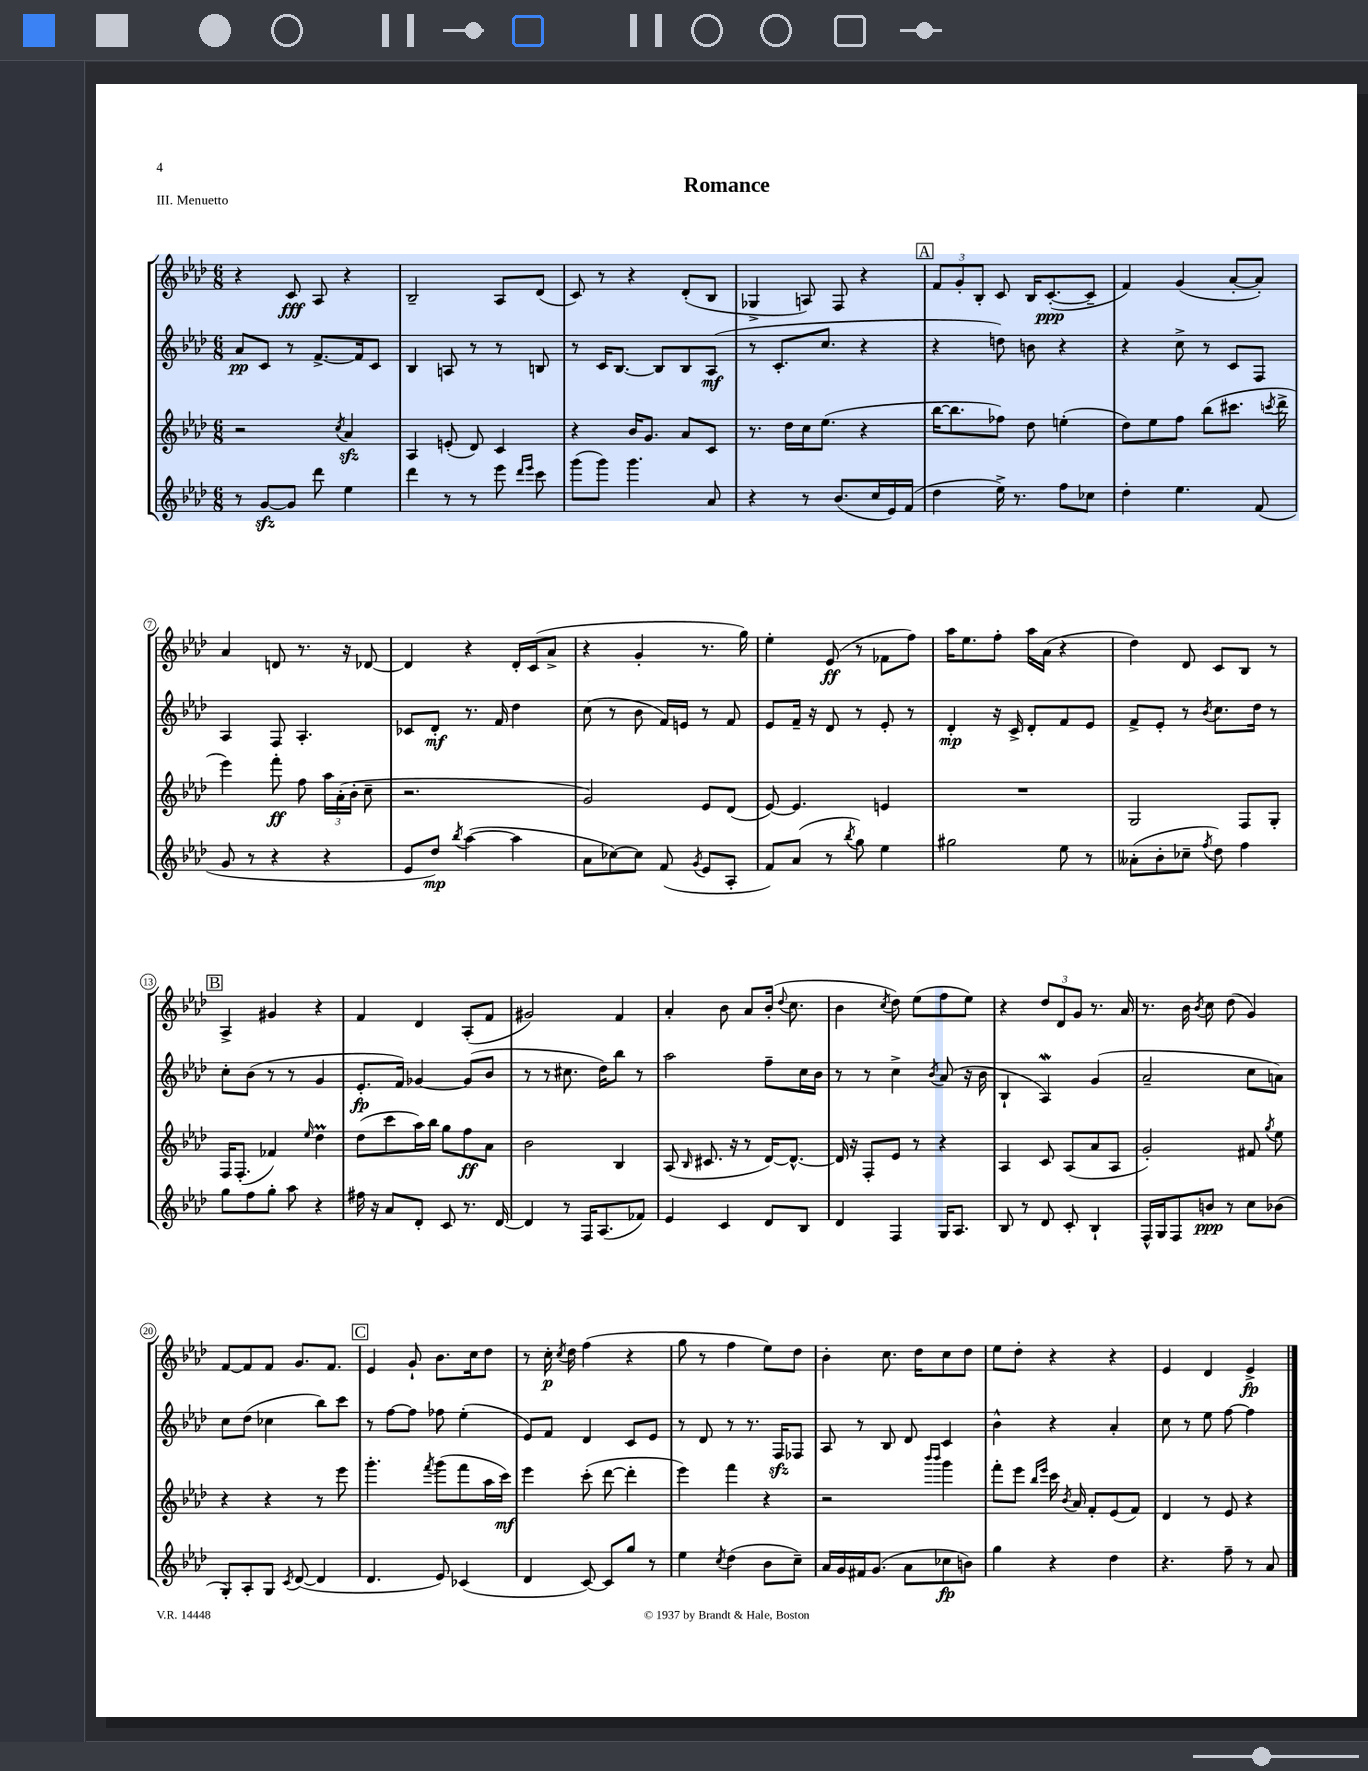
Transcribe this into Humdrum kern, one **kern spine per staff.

**kern	**kern	**kern	**kern
*staff4	*staff3	*staff2	*staff1
*clefG2	*clefG2	*clefG2	*clefG2
*k[b-e-a-d-]	*k[b-e-a-d-]	*k[b-e-a-d-]	*k[b-e-a-d-]
*M6/8	*M6/8	*M6/8	*M6/8
8r	2r	8a-	4r
[8g	.	8c	.
8g]	.	8r	8c
8ddd-	.	[8.f^	8A-
.	8qcc	.	.
4ee-	4a-	.	4r
.	.	16f]	.
.	.	8c	.
=	=	=	=
4ddd-	4A-	4B-	2B-~
8r	(8e'	8A	.
8r	8d-)	8r	.
8eee-	4c	8r	8A-
16qqddd-	.	.	.
16qqeee-	.	.	.
8ccc	.	8B	(8d-
=	=	=	=
(8ggg	4r	8r	8c)
8ggg)	.	16c	8r
.	.	[8.B-	.
4.ggg	16b-	.	4r
.	8.g	.	.
.	.	8B-]	.
.	8a-	8B-	(8d-'
8a-	8c	(8A-	8B-
=	=	=	=
4r	8.r	8r	4G-^
.	.	8.c'	.
.	16dd-	.	.
8r	16cc	.	8A)
.	(8.ee-	8.cc	.
(8.b-	.	.	8F
.	4r	4r	4r
16cc	.	.	.
16e-)	.	.	.
(16f	.	.	.
=	=	=	=
4dd-	[16bb-	4r	12f
.	8.bb-]	.	.
.	.	.	12g'
.	.	.	12B-'
16ee-^)	8ff-)	8dd)	8c
8.r	.	.	.
.	8dd-	8b	16B-
.	.	.	([8.c'
8ff	(4ee'	4r	.
8cc-	.	.	8c~]
=	=	=	=
4dd-'	8dd-)	4r	4f)
.	8ee-	.	.
4.ee-	8ff	8cc^	(4g
.	(8bb-	8r	.
.	8.ccc#	8c	[8a-'
(8f	.	8F	8a-'])
.	8qccc	.	.
.	16ddd-^	.	.
=	=	=	=
8g	4eee-)	4A-	4a-
8r	.	.	.
4r	8fff'	8F	8d
.	8ff	4.A-'	8.r
4r	24aa-	.	.
.	(24a-'	.	.
.	.	.	16r
.	24b-'	.	.
.	8cc~	.	[8d-
=	=	=	=
8e-	2.r	8c-	4d-]
8dd-)	.	8d-'	.
8qbb-	.	.	.
([4aa-	.	8.r	4r
.	.	16f	.
4aa-]	.	4dd-	16d-'
.	.	.	(16c
.	.	.	8a-^
=	=	=	=
8a-	2g)	(8cc	4r
[8cc-)	.	8r	.
8cc-]	.	8b-	4g'
(8f	.	16f)	.
.	.	16e	.
8qg	.	.	.
8e-	8e-	8r	8.r
8A-'	(8d-	8f	.
.	.	.	16gg)
=	=	=	=
8f)	[8e-)	8e-	4ee-'
(8a-	4.e-]	16f~	.
.	.	16r	.
8r	.	8d-	(8e-
8qbb-	.	.	.
8gg)	.	8r	8r
4ee-	4e	8e-'	8f-
.	.	8r	8ff)
=	=	=	=
2gg#	2.r	4d-'	16aa-
.	.	.	8.ee-
.	.	16r	8ff'
.	.	16c^	.
.	.	8d-'	16aa-
.	.	.	(16a-
8ee-	.	8f	4r
8r	.	8e-	.
=	=	=	=
(8a--'	2G	8f^	4dd-)
8b-'	.	8e-'	.
8cc-~	.	8r	8d-
8qff	.	8qb-	.
8dd-)	.	8.cc	8c
4ff	8F	.	8B-
.	.	16dd-	.
.	8G'	8r	8r
=	=	=	=
8gg	16F	8cc'	4A-^
.	(8.F'	.	.
8ff	.	(8b-	.
8gg'	4f-)	8r	4g#
8aa-	.	8r	.
.	16qqee-	.	.
4r	4dd-	4g	4r
=	=	=	=
16ff#	(8dd-	8.e-'	4f
16r	.	.	.
8a-	8ccc	.	.
.	.	16f)	.
8d-'	16aa-)	[4g-	4d-
.	16bb-	.	.
8c	8gg	.	.
8.r	8ff	(8g-]	(8A-'
.	8a-	8b-	8f
[16d-	.	.	.
=	=	=	=
4d-]	2b-	8r	2g#)
.	.	8r	.
8r	.	8.cc#	.
16F	.	.	.
(8.A-	.	16dd-)	.
.	4B-	8bb-	4f
8f-)	.	8r	.
=	=	=	=
4e-	(8A-	2aa-	4a-'
.	16qqB-	.	.
.	8.c#	.	.
4c	.	.	8b-
.	16r	.	.
.	8r	.	8a-
8d-	[16d-)	8ff~	(16b-'
.	.	.	8qqdd-
.	8.d-^^_	.	8.cc
8B-	.	16cc	.
.	.	16b-	.
=	=	=	=
4d-	16d-]	8r	4b-
.	16r	.	.
.	8F'	8r	.
.	.	.	8qcc
4F	8e-	4cc^	8dd-)
.	8r	.	(8ee-
.	.	8qb-	.
16G	4r	(8a-	8ff
8.A-	.	.	.
.	.	16r	8ee-)
.	.	16b-	.
=	=	=	=
8B-	4A-	4B-`	4r
8r	.	.	.
8d-	8c	4A-)	12dd-
.	.	.	12d-
8c'	(8A-	.	.
.	.	.	12g
4B-`	8a-	(4g	8.r
.	8A-	.	.
.	.	.	16a-
=	=	=	=
16F^^	2g')	2a-~	8.r
16G	.	.	.
8F	.	.	.
.	.	.	16b-
.	.	.	8qb-
8b	.	.	8cc
8r	.	.	(8dd-
8cc	8f#	8cc	4g)
.	8qgg	.	.
(8b-	8ee-	8a)	.
=	=	=	=
8G')	4r	8cc	[8f
8A-'	.	(8dd-	8f]
8G	4r	4cc-	8f
8qc	.	.	.
([8d-	.	.	8.g
4d-]	8r	8bb-)	.
.	.	.	8.f
.	8eee-	8ccc	.
=	=	=	=
4.d-	4.ggg'	8r	4e-
.	.	[8ff	.
.	.	8ff]	8g`
.	8qfff	.	.
8e-)	(8ggg	8ff-	8.b-
(4c-	8fff	(4ee-'	.
.	.	.	16cc
.	16aa-	.	8dd-
.	16ccc)	.	.
=	=	=	=
4d-	4eee-	8e-)	8r
.	.	8f	16cc'
.	.	.	8qcc
.	.	.	16dd-
[8c)	(8ccc'	4d-	(4ff
8c]	[8ddd-	.	.
8gg	4ddd-']	8c	4r
8r	.	8e-	.
=	=	=	=
4ee-	4eee-)	8r	8gg
.	.	8d-	8r
8qcc	.	.	.
(4dd-	4fff	8r	4ff
.	.	8.r	.
8b-	4r	.	8ee-)
.	.	16F	.
8cc~)	.	8F-	8dd-
=	=	=	=
16a-	2r	8A-	4b-'
16g	.	.	.
16f#	.	8r	.
(8.g	.	.	.
.	.	8B-	8.cc
8a-	.	8d-	.
.	.	.	16dd-
.	16qqbbb-	.	.
.	16qqbbb-	.	.
8cc-	4ggg	4c	8cc
8b)	.	.	8dd-
=	=	=	=
4gg	8fff'	4b-^^	8ee-
.	8eee-	.	8dd-'
.	16qqbb-	.	.
.	16qqeee-	.	.
4r	16ccc	4r	4r
.	8qb-	.	.
.	16a-	.	.
.	8f'	.	.
4dd-	(8e-	4a-'	4r
.	8f)	.	.
=	=	=	=
4.r	4d-	8cc	4e-
.	.	8r	.
.	8r	8ee-	4d-
8ff~	8e-	[8ff	.
8r	4r	4ff]	4e-^
8a-	.	.	.
==	==	==	==
*-	*-	*-	*-
